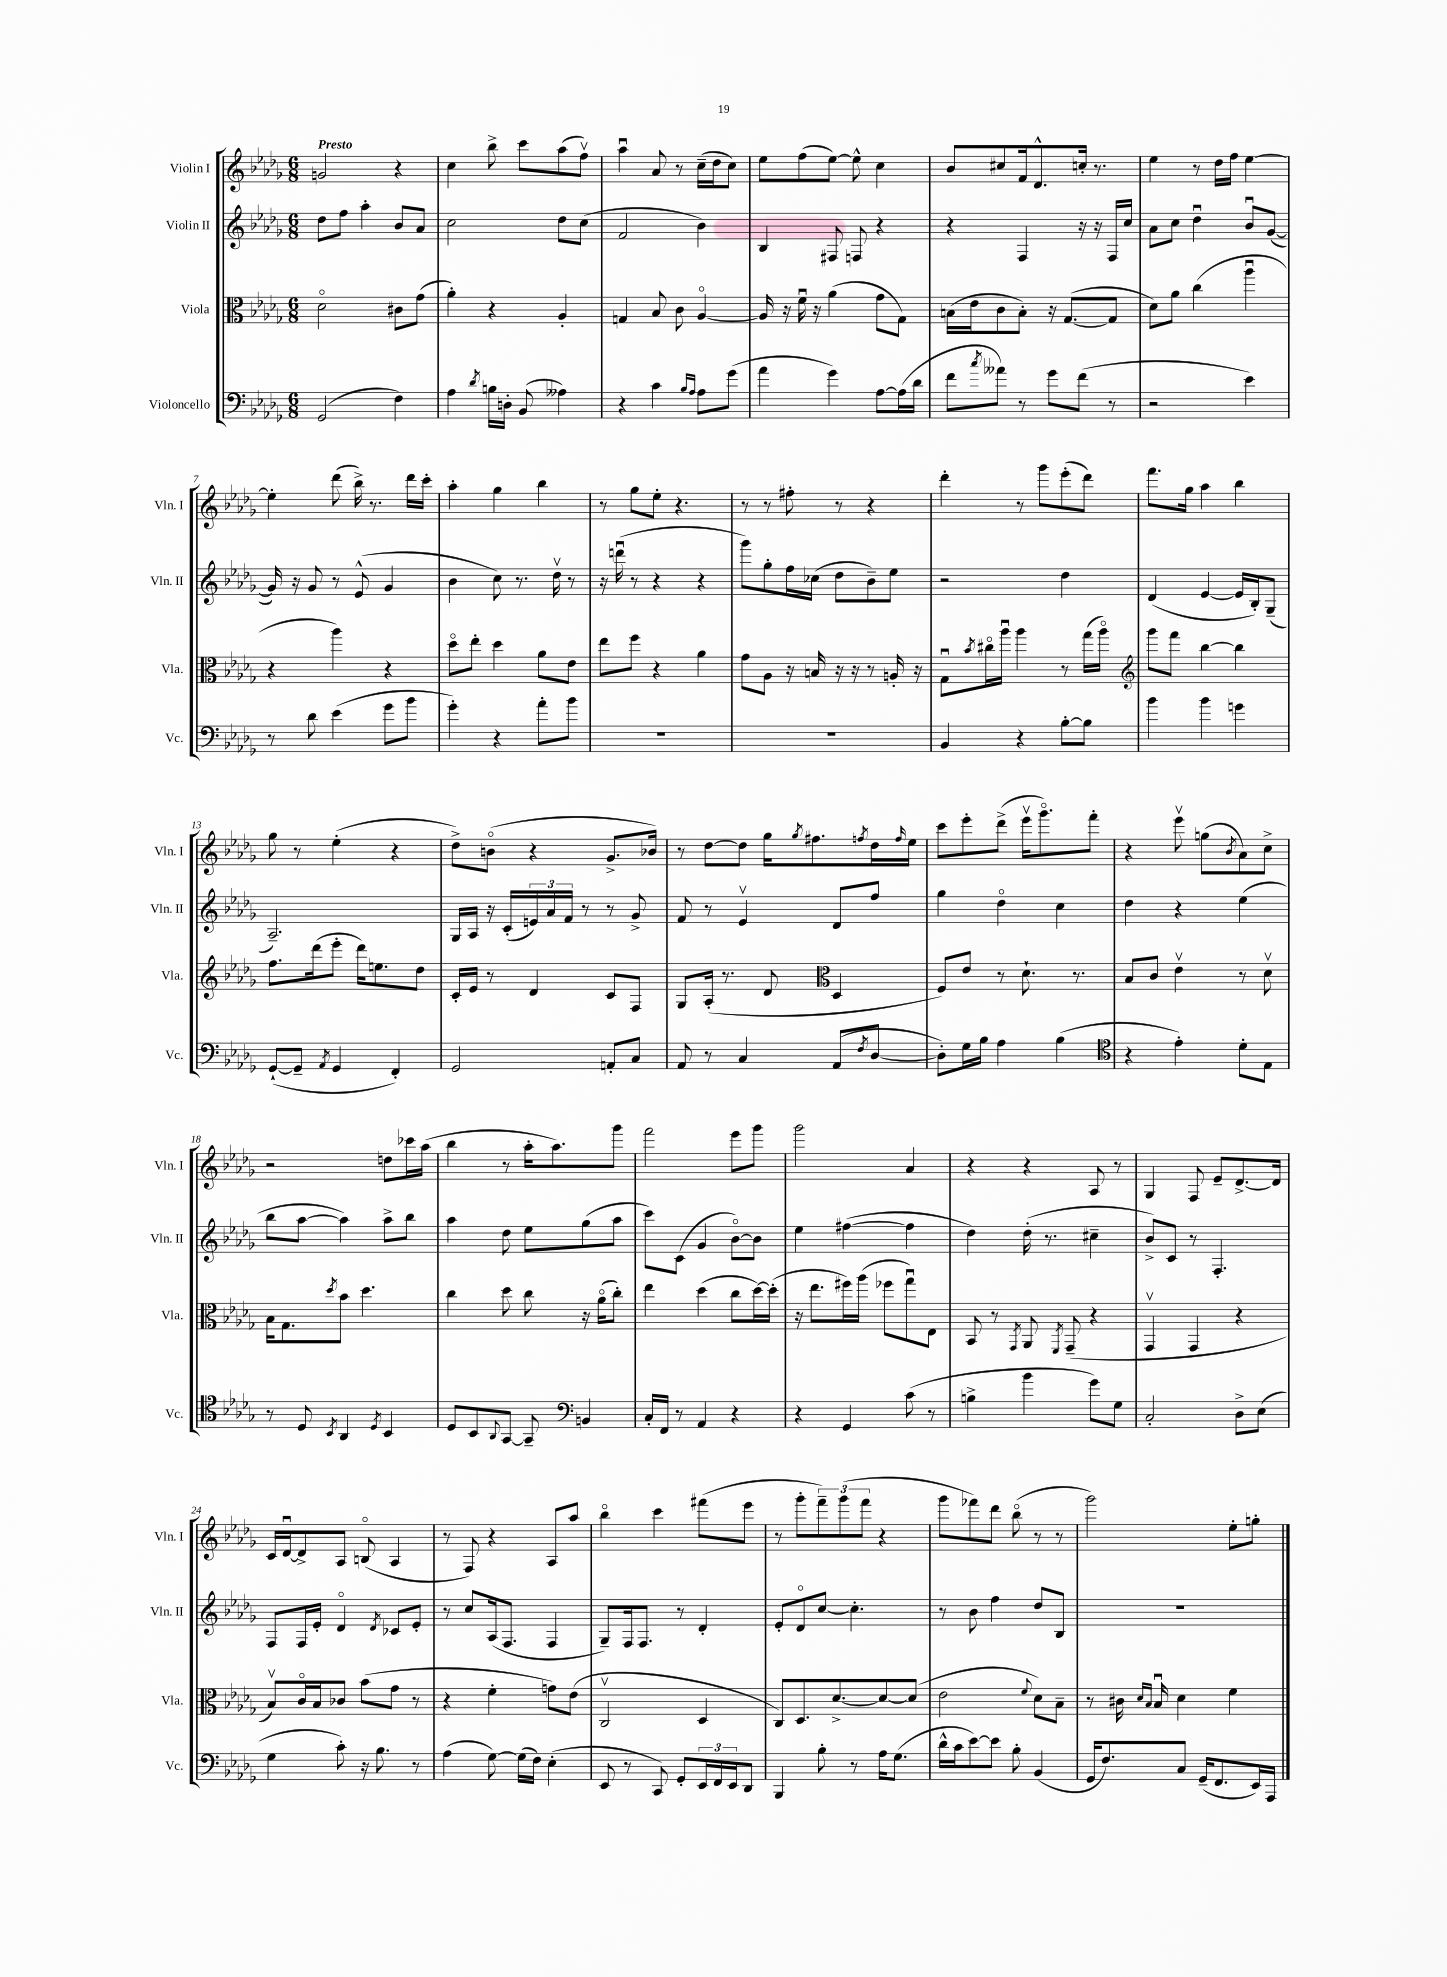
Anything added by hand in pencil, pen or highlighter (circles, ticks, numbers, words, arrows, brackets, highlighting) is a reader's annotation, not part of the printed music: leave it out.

**kern	**kern	**kern	**kern
*staff4	*staff3	*staff2	*staff1
*clefF4	*clefC3	*clefG2	*clefG2
*k[b-e-a-d-g-]	*k[b-e-a-d-g-]	*k[b-e-a-d-g-]	*k[b-e-a-d-g-]
*M6/8	*M6/8	*M6/8	*M6/8
(2GG-/	2d-o\	8dd-\L	2g/
.	.	8ff\J	.
.	.	4aa-'\	.
4F\)	8c#\L	8b-/L	4r
.	(8g-\J	8a-/J	.
=	=	=	=
4A-\	4a-'\)	2cc\	4cc\
8qd-/	.	.	.
16B\LL	4r	.	8bb-^\
16D'\JJ	.	.	.
(8BB-/	.	.	8ccc\L
4A--\)	4A-'/	8dd-\L	(8aa-\
.	.	(8cc\J	8ffv\J)
=	=	=	=
4r	4G/	2f/	4aa-u\
4c\	8B-/	.	8a-/
.	8c\	.	8r
16qqB-/LL	.	.	.
16qqA-/JJ	.	.	.
8A-\L	[4A-o/	4b-\)	(16cc~\LL
.	.	.	16dd-\J
(8g-\J	.	.	8cc\J)
=	=	=	=
4a-\	16A-/]	4B-/	8ee-\L
.	16r	.	.
.	16fu\	.	(8ff\
.	16r	.	.
4g-\)	(4a-\	8F#/	[8ee-\J)
.	.	8F/	8ee-^^\]
[8A-\L	8g-\L	4r	4cc\
(16A-\]L	8G-\J)	.	.
16d-\JJ	.	.	.
=	=	=	=
8f\L	(16B\LL	4r	8b-/L
.	16e-\J	.	.
8qcc/	.	.	.
8a--\J)	8c\	.	8cc#/
8r	8B'\J)	4F/	16f/k
.	.	.	8.d-^^/
8g-\L	16r	.	.
.	([8.G-/L	.	.
(8f\J	.	16r	16cc'/Jk
.	.	16r	8.r
8r	8G-/]J	16F/LL	.
.	.	16cc/JJ	.
=	=	=	=
2r	8d-\L)	8a-\L	4ee-\
.	8a-\J	8cc\J	.
.	(4cc\	4dd-u\	8r
.	.	.	16dd-\LL
.	.	.	16ff\JJ
4e-\)	4aa-u\	8b-u/L	[4ee-\
.	.	([8g-/J	.
=	=	=	=
8r	4r	16g-/])	4ee-'\]
.	.	16r	.
8d-\	.	8g-/	.
(4e-\	4aa-\)	8r	(8ddd-\
.	.	(8e-^^/	16bb-^\)
.	.	.	8.r
8g-\L	4r	4g-/	.
8b-\J	.	.	16ddd-\LL
.	.	.	16ccc'\JJ
=	=	=	=
4g-'\)	8dd-o\L	4b-\	4aa-'\
.	8ee-'\J	.	.
4r	4dd-\	8cc\)	4gg-\
.	.	8.r	.
8a-'\L	8a-\L	.	4bb-\
.	.	16dd-v\	.
8b-\J	8e-\J	8r	.
=	=	=	=
2.r	8ee-\L	16r	8r
.	.	(16dddu\	.
.	8ff\J	8r	8gg-\L
.	4r	4r	8ee-'\J
.	.	.	4.r
.	4a-\	4r	.
=	=	=	=
2.r	8g-\L	8ggg-\L)	8r
.	8A-\J	8gg-'\	8r
.	16r	16ff\L	8ff#'\
.	16B/	(16cc-\JJ	.
.	16r	8dd-\L	8r
.	16r	.	.
.	8r	8b-~\)	4r
.	16A'/	8ee-\J	.
.	16r	.	.
=	=	=	=
4BB-/	8G-u\L	2r	4ddd-'\
.	8qb-/	.	.
.	16cc#o\L	.	.
.	16aa-u\JJ	.	.
4r	4aa-\	.	8r
.	.	.	8ggg-\L
[8B-'\L	8r	4dd-\	(8eee-'\
8B-\]J	(16gg-\LL	.	8ddd-\J)
.	16aa-o\JJ)	.	.
=	=	=	=
*	*clefG2	*	*
4b-\	8ggg-\L	(4d-/	8.fff\L
.	8fff\J	.	.
.	.	.	16gg-\Jk
4b-\	[4bb-\	[4e-/	4aa-\
4g\	4bb-\]	16e-/]LL	4bb-\
.	.	16B-'/J)	.
.	.	(8G-~/J	.
=	=	=	=
([8GG-`/L	8.ff\L	2.A-~/)	8gg-\
8GG-~/]J	.	.	8r
.	(16ddd-\k	.	.
8qAA-/	.	.	.
4GG-/	8eee-'\J	.	(4ee-'\
.	16ddd-\LK)	.	.
.	8.ee\	.	.
4FF'/)	.	.	4r
.	8dd-\J	.	.
=	=	=	=
2GG-/	16c'/LL	16G-/LL	8dd-^\L)
.	16e-/JJ	16A-/JJ	.
.	8r	16r	(8bo\J
.	.	(16c'/LL	.
.	4d-/	24e/)	4r
.	.	24a-/	.
.	.	24f/JJ	.
.	.	8r	.
8AA'/L	8c/L	8r	8.g-^/L
8C/J	8F/J	8g-^/	.
.	.	.	16b-/Jk)
=	=	=	=
8AA-/	8G-/L	8f/	8r
8r	(16A-'/Jk	8r	[8dd-\L
.	8.r	.	.
4C/	.	4e-v/	8dd-\]J
.	8d-/	.	16gg-\LK
.	.	.	8qgg-/
.	.	.	8.ff#\
*	*clefC3	*	*
(8AA-/L	4D-/	8d-/L	.
8qF/	.	.	8qff/
[8D-/J	.	8ff/J	16dd-\L
.	.	.	16qqff/
.	.	.	16ee-\JJ
=	=	=	=
8D-'\]L)	8F/L)	4gg-\	8ccc\L
16G-\L	8e-/J	.	8eee-'\
16B-\JJ	.	.	.
4A-\	8r	4dd-o\	(8ddd-^\J
.	8.d-`\	.	16eee-v\LK
.	.	.	8.ggg-o\)
(4B-\	.	4cc\	.
.	8.r	.	.
.	.	.	8fff'\J
=	=	=	=
*clefC4	*	*	*
4r	8B-/L	4dd-\	4r
.	8c/J	.	.
4e-'\)	4e-v\	4r	8eee-v\
.	.	.	(8gg\L
.	.	.	8qb-/
8d-'\L	8r	(4ee-\	8a-\)
8E-\J	8d-v\	.	8cc^\J
=	=	=	=
8r	16B-\LK	8bb-\L	2r
.	8.G-\	.	.
8D-/	.	[8aa-\J	.
8qBB-/	8qdd-/	.	.
4AA-/	8b-\J	4aa-\])	.
.	4.dd-\	.	.
8qD-/	.	.	.
4BB-/	.	8aa-^\L	8dd\L
.	.	8bb-\J	16ccc-\L
.	.	.	(16aa-\JJ
=	=	=	=
8D-/L	4cc\	4aa-\	4bb-\
8BB-/	.	.	.
8qqAA-/	.	.	.
[8GG-/J	8dd-\	8dd-\	8r
8GG-~/]	8cc\	8ee-\L	16aa-'\LK
.	.	.	8.aa-\)
*clefF4	*	*	*
4BB/	16r	(8gg-\	.
.	(16a-o\LK	.	.
.	8cc'\J)	8aa-\J	8ggg-\J
=	=	=	=
16C'/LL	4ee-\	8ccc\L)	2fff\
16FF/JJ	.	.	.
8r	.	(8c\J	.
4AA-/	(4dd-\	4g-/	.
4r	8cc\L	[8b-o\L)	8eee-\L
.	[16dd-\L)	8b-\]J	8ggg-\J
.	(16dd-'\]JJ	.	.
=	=	=	=
4r	16r	4ee-\	2ggg-\
.	8.ee-\L	.	.
4GG-/	16ff#\L)	([4ff#\	.
.	(16aa-\JJ	.	.
.	8ff-\L	.	.
(8c\	8gg-u\)	4ff#\]	4a-/
8r	8E-\J	.	.
=	=	=	=
4B^\	8BB-/	4dd-\)	4r
.	8r	.	.
.	8qGG-/	.	.
4b-\	8AA-/	(16dd-'\	4r
.	.	8.r	.
.	8qFF/	.	.
.	(8GG-~/	.	.
8g-\L)	4r	4cc#~\	8A-/
8G-\J	.	.	8r
=	=	=	=
2C'/	4GG-v/	8b-^/L)	4G-/
.	.	8c/J	.
.	4GG-/	8r	8F/
.	.	4.F'/	8e-~/L
8D-^\L	4r	.	[8.d-^/
(8E-\J	.	.	.
.	.	.	16d-/]Jk
=	=	=	=
4G-\	8B-v/L)	8F/L	16c/LL
.	.	.	[16d-u/J
.	16co/L	16F/L	8d-^/]
.	16B-/J	16e-'/JJ	.
8c'\)	8c-/J	4d-o/	8A-/J
16r	(8b-\L	.	(8Bo/
8.B-\	.	.	.
.	.	8qd-/	.
.	8g-\J	8c-/L	4A-/
8r	8r	8e-'/J	.
=	=	=	=
(4A-\	4r	8r	8r
.	.	8cc/L	8F/)
[8G-\)	4f'\	(16A-/k	4r
.	.	8.F/J	.
(16G-\]LL	.	.	.
16F\JJ)	.	.	.
(4E-'\	8g\L)	4F/	8A-/L
.	(8e-\J	.	8aa-/J
=	=	=	=
8EE-/	2Cv/	8G-~/L)	4bb-o\
8r	.	16F/k	.
.	.	8.F/J	.
8CC/)	.	.	4ccc\
8GG-'/L	.	8r	.
24EE-/L	4D-/	4d-'/	(8fff#\L
24FF/	.	.	.
24EE-/J	.	.	.
8DD-/J	.	.	8eee-\J
=	=	=	=
4BBB-/	8C/L)	8e-'/L	8r
.	8.D-/	8d-o/	8ggg-'\L
8B-'\	.	[8cc/J	12fff~\)
.	[8.d-^/	.	.
.	.	.	(12ggg-\
8r	.	4.cc'\]	.
.	.	.	12fff\J
16A-\LK	8d-/_	.	4r
(8.G-\J	.	.	.
.	(8d-/]J	.	.
=	=	=	=
16d-^^\LL	2e-\	8r	8ggg-\L
16c\J	.	.	.
[8e-\)	.	8b-\	8fff-\)
8e-\]J	.	4ff\	8ddd-\J
8B-'\	.	.	(8bb-o\
.	8qqf/	.	.
(4BB-/	8d-\L)	8dd-/L	8r
.	8B-~\J	8B-/J	8r
=	=	=	=
16GG-/LK	8r	2.r	2ggg-\)
8.F/)	.	.	.
.	16c#\	.	.
.	16qqd-/LL	.	.
.	16qqB-/JJ	.	.
.	16B-u/	.	.
8C/J	4d-\	.	.
(16GG-~/LK	.	.	.
8.FF/	.	.	.
.	4f\	.	8ee-'\L
16EE-/L)	.	.	8gg'\J
16AAA-/JJ	.	.	.
==	==	==	==
*-	*-	*-	*-
